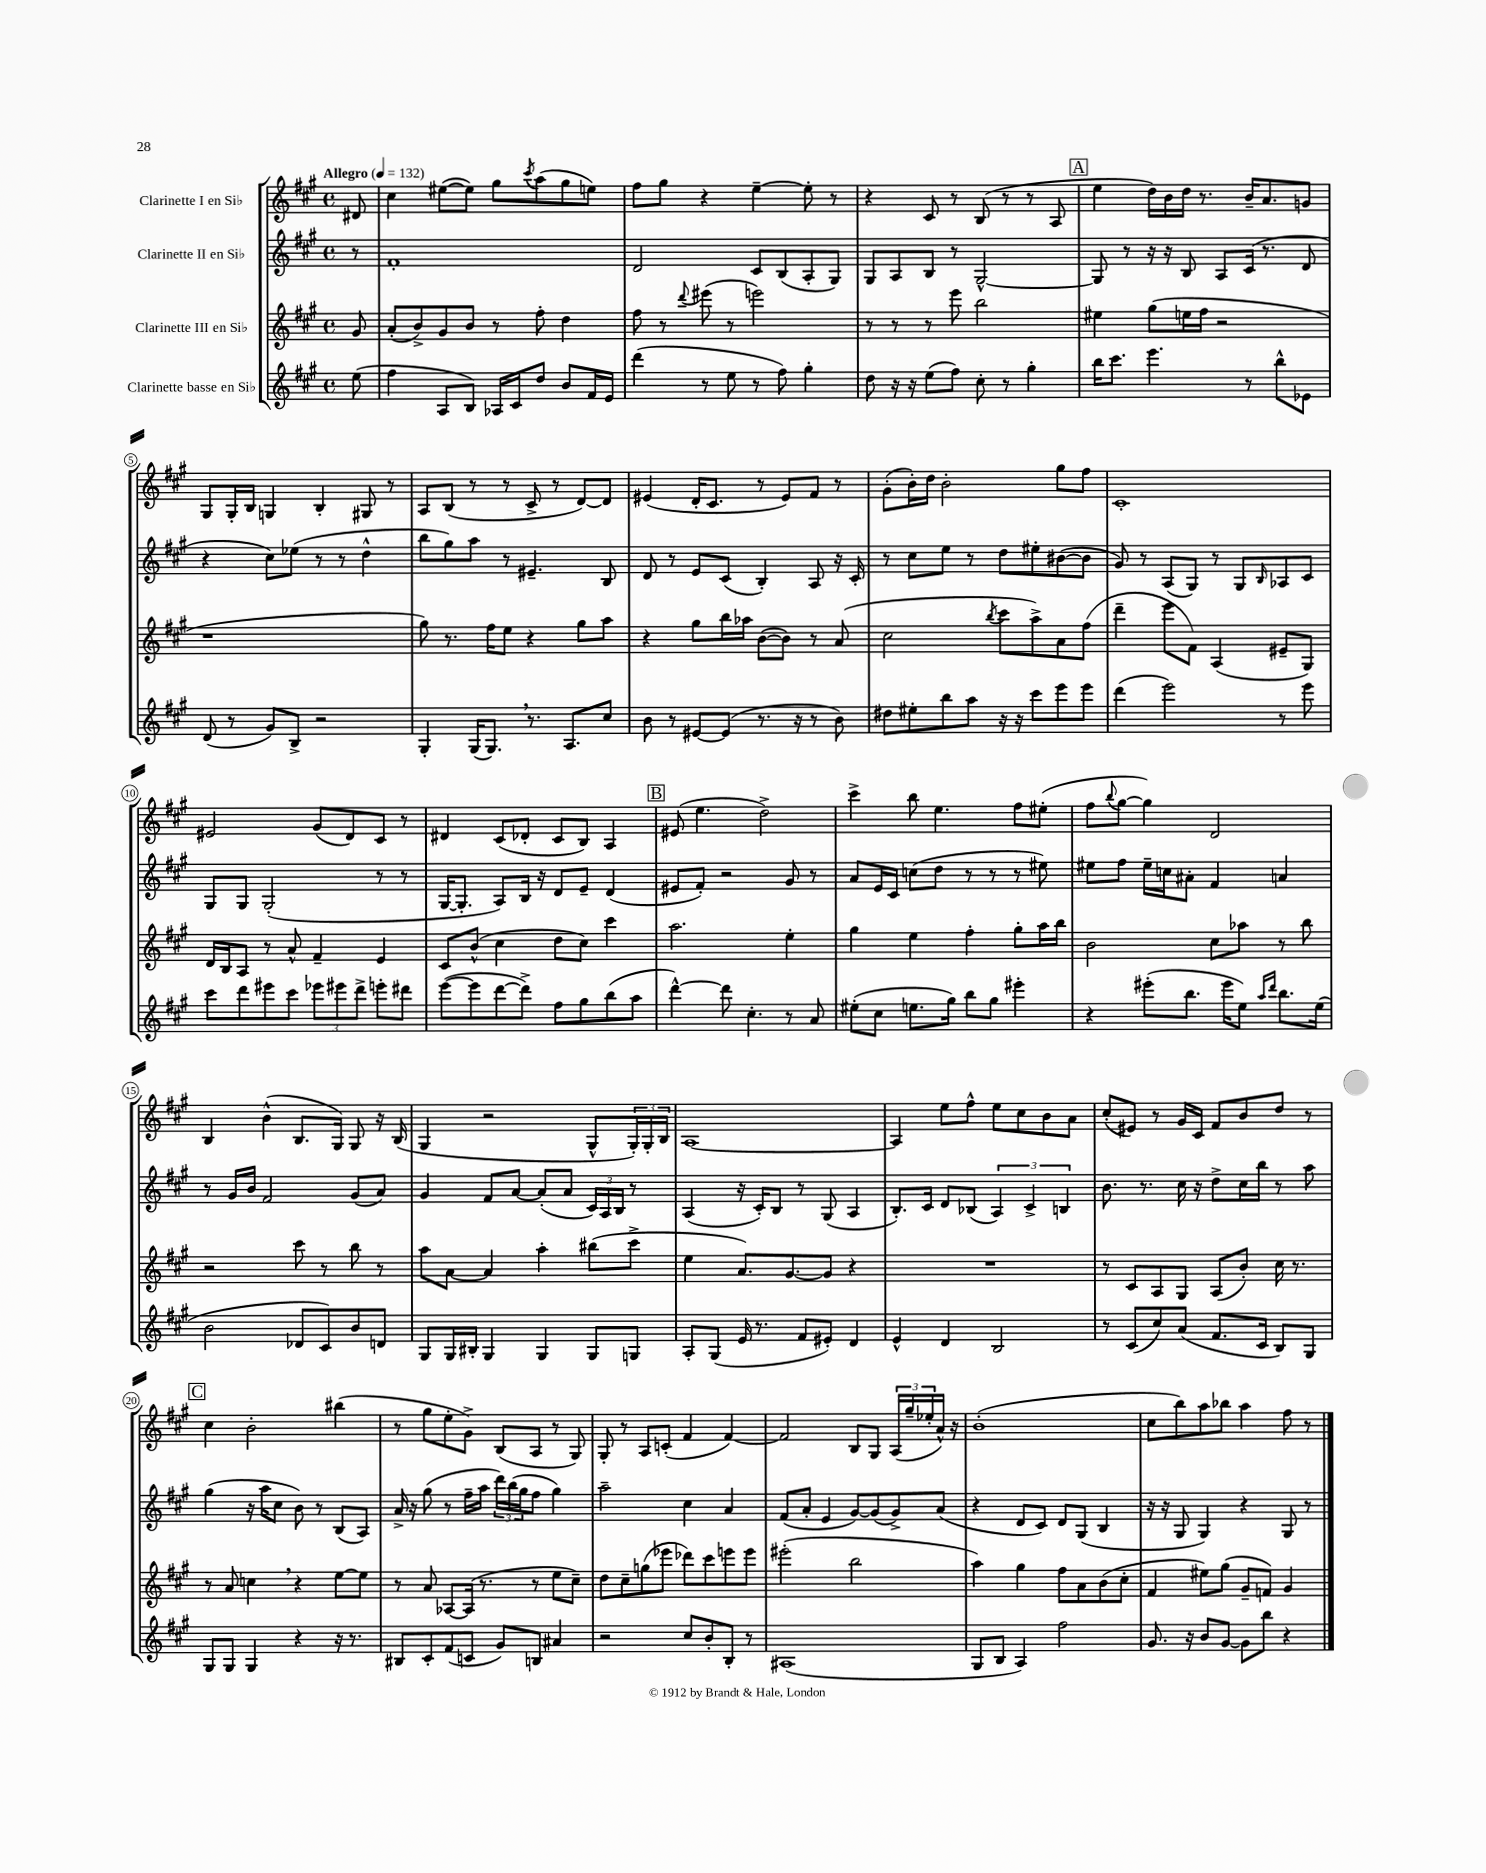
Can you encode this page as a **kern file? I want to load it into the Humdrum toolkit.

**kern	**kern	**kern	**kern
*staff4	*staff3	*staff2	*staff1
*clefG2	*clefG2	*clefG2	*clefG2
*k[f#c#g#]	*k[f#c#g#]	*k[f#c#g#]	*k[f#c#g#]
*M4/4	*M4/4	*M4/4	*M4/4
*met(c)	*met(c)	*met(c)	*met(c)
*MM132	*MM132	*MM132	*MM132
(8ee\	8g#/	8r	8d#/
=	=	=	=
4ff#\	(8a'/L	1f#'	4cc#\
.	8b^/)	.	.
8A/L	8g#/	.	([8ee#\L
8B/J)	8b/J	.	8ee#\]J)
16A-/LL	8r	.	8gg#\L
16c#/J	.	.	.
.	.	.	8qccc#/
8dd/J	8ff#'\	.	(8aa\
8b/L	4dd\	.	8gg#\
16f#/L	.	.	8ee\J)
16e/JJ	.	.	.
=	=	=	=
(4ddd\	8ff#\	2d/	8ff#\L
.	8r	.	8gg#\J
.	8qqddd/	.	.
8r	(8eee#\	.	4r
8ee\	8r	.	.
8r	2eee\)	8c#/L	[4ee~\
8ff#\)	.	(8B/	.
4gg#'\	.	8A'/	8ee'\]
.	.	8G#/J)	8r
=	=	=	=
8dd\	8r	8G#/L	4r
16r	8r	8A/	.
16r	.	.	.
(8ee\L	8r	8B/J	8c#/
8ff#\J)	8eee\	8r	8r
8cc#'\	2bb\	[2G#^^/	(8B/
8r	.	.	8r
4gg#'\	.	.	8r
.	.	.	8A/
=	=	=	=
16bb\LK	4ee#\	8G#/]	4ee\
8.ccc#\J	.	.	.
.	.	8r	.
4.eee\	(8gg#\L	16r	16dd\LL)
.	.	16r	16b\
.	16ee\L	8B/	16dd\JJ
.	16ff#\JJ	.	8.r
.	2r	8A/L	.
8r	.	(16c#/Jk	16b~/LK
.	.	8.r	8.a/
8bb^^\L	.	.	.
8e-\J	.	8d/	8g/J
=	=	=	=
(8d/	1r	4r	8G#/L
8r	.	.	16G#'/L
.	.	.	16B/JJ
8g#/L)	.	8cc#\L)	4G/
8B^/J	.	(8ee-\J	.
2r	.	8r	4B'/
.	.	8r	.
.	.	4dd^^\	8G#/
.	.	.	8r
=	=	=	=
4G#'/	8gg#\)	8bb\L	8A/L
.	8.r	8gg#\)	(8B/J
(16G#/LK	.	8aa\J	8r
8.G#/J)	16ff#\LK	.	.
.	8ee\J	8r	8r
8.r	4r	4.e#~/	8c#^/
.	.	.	8r
8.A/L	.	.	.
.	8gg#\L	.	[8d/L)
8cc#/J	8aa\J	8B/	8d/]J
=	=	=	=
8b\	4r	8d/	(4e#/
8r	.	8r	.
[8e#/L	8gg#\L	8e/L	16d'/LK
.	.	.	8.c#/J
(8e#/]J	16bb\L	(8c#/J	.
.	16aa-\JJ	.	.
8.r	([8b\L	4B'/)	8r
.	8b\]J)	.	8e#/L)
16r	.	.	.
8r	8r	8A/	8f#/J
8b\)	(8a/	16r	8r
.	.	16c#'/	.
=	=	=	=
8dd#\L	2cc#\	8r	(8g#'\L
8ee#'\	.	8cc#\L	16b'\L)
.	.	.	16dd\JJ
8bb\	.	8ee\J	2b'\
8aa\J	.	8r	.
.	8qbb/	.	.
16r	8ccc#\L	8dd\L	.
16r	.	.	.
8ccc#\L	8aa^\)	8ee#'\	.
8eee\	8a\	([8b#\	8gg#\L
8eee\J	(8ff#\J	8b#\]J	8ff#\J
=	=	=	=
(4ddd\	4ddd~\	8g#/)	1c#'
.	.	8r	.
2eee\)	8eee\L	(8A/L	.
.	8f#\J)	8G#/J)	.
.	(4A/	8r	.
.	.	8G#/L	.
.	.	16qqB/	.
8r	8e#~/L	8A-/	.
8eee\	8G#/J)	8c#/J	.
=	=	=	=
8ccc#\L	16d/LL	8G#/L	2e#/
.	16B/J	.	.
8ddd\	8A/J	8G#/J	.
8eee#\	8r	(2G#'/	.
8ccc#\J	8a^^/	.	.
12eee-\L	4f#~/	.	(8g#/L
12eee#\	.	.	.
.	.	.	8d/)
12ddd^\J	.	.	.
8eee'\L	4e/	8r	8c#/J
8ddd#\J	.	8r	8r
=	=	=	=
([8eee\L	8c#/L	[16G#/LK	4d#/
.	.	8.G#'/]J	.
8eee\]	(8b^^/J	.	.
[8ddd\	4cc#\	8A/L)	(8c#/L
8ddd^\]J)	.	16B/Jk	8d-'/J
.	.	16r	.
8ff#\L	8dd\L	8d/L	8c#/L
8gg#\	8cc#\J)	8e~/J	8B/J)
(8bb\	4ccc#\	(4d/	4A/
8aa\J	.	.	.
=	=	=	=
[4ddd^^\)	2.aa\	8e#/L	(8e#/
.	.	8f#'/J)	4.ee\
8ddd\]	.	2r	.
4.cc#'\	.	.	.
.	.	.	2dd^\)
8r	4ee'\	8g#/	.
8a/	.	8r	.
=	=	=	=
(8ee#'\L	4gg#\	8a/L	4ccc#^\
8cc#\J	.	16e/L	.
.	.	16c#/JJ	.
8.ee\L	4ee\	(8cc\L	8bb\
.	.	8dd\J	4.ee\
16gg#\Jk)	.	.	.
8bb\L	4ff#'\	8r	.
8gg#\J	.	8r	.
4eee#'\	8gg#'\L	8r	8ff#\L
.	16aa\L	8ee#\)	(8ee#'\J
.	16bb\JJ	.	.
=	=	=	=
4r	2b\	8ee#\L	8ff#\L
.	.	.	8qqbb/
.	.	8ff#\J	[8gg#\J
(8eee#'\L	.	16ee#~\LL	4gg#\])
.	.	16cc\J	.
8.bb\J	.	8a#'\J	.
.	8cc#\L	4f#/	2d/
16eee#\LK	.	.	.
8ee\J)	8aa-\J	.	.
16qqaa/LL	.	.	.
16qqddd/JJ	.	.	.
8.bb\L	8r	4a/	.
.	8bb\	.	.
(16ee\Jk	.	.	.
=	=	=	=
2b\	2r	8r	4B/
.	.	16g#/LL	.
.	.	16b/JJ	.
.	.	2f#/	(4b^^\
8d-/L	8ccc#\	.	8.B/L
8c#/)	8r	.	.
.	.	.	16G#/Jk)
8b/	8bb\	(8g#/L	8G#/
8d/J	8r	8a/J)	16r
.	.	.	(16B/
=	=	=	=
8G#/L	8aa\L	4g#/	4G#/
16G#/L	[8a\J	.	.
16B#'/JJ	.	.	.
4G#/	4a/]	8f#/L	2r
.	.	[8a/J	.
4G#/	4aa'\	(8a'/]L	.
.	.	8a/J	.
8G#/L	(8bb#\L	24c#/LL)	8G#^^/L
.	.	24A/	.
.	.	24B/JJ	.
8G/J	8ccc#^\J	8r	24G#'/L)
.	.	.	24G#'/
.	.	.	24B/JJ
=	=	=	=
8A'/L	4ee\	(4A/	[1A
(8G#/J	.	.	.
16e/	8.a/L)	16r	.
8.r	.	16c#'/LK)	.
.	.	8B/J	.
.	[8.g#/	.	.
8f#/L	.	8r	.
8e#'/J)	8g#/]J	(8G#/	.
4d/	4r	4A/	.
=	=	=	=
4e^^/	1r	8.B'/L)	4A/]
.	.	16c#/Jk	.
4d/	.	8d/L	8ee\L
.	.	(8B-/J	8ff#^^\J
2B/	.	6A/)	8ee\L
.	.	.	8cc#\
.	.	6c#^/	.
.	.	.	8b\
.	.	6B/	.
.	.	.	8a\J
=	=	=	=
8r	8r	8.b\	(8cc#'/L
(8c#/L	8c#/L	.	8e#/J)
.	.	8.r	.
8cc#/)	8A/	.	8r
(8a/J	8G#/J	16cc#\	16g#/LL
.	.	16r	16c#/JJ
8.f#/L	(8A/L	8dd^\L	8f#/L
.	8b'/J)	16cc#\L	8b/
16c#/Jk	.	16bb\JJ	.
8B/L)	16cc#\	8r	8dd/J
.	8.r	.	.
8G#/J	.	8aa\	8r
=	=	=	=
8G#/L	8r	(4gg#\	4cc#\
8G#/J	8a/	.	.
4G#/	4cc\	16r	2b'\
.	.	16aa\LK	.
.	.	8cc#\J	.
4r	4r	8b\)	.
.	.	8r	.
16r	[8ee\L	(8B/L	(4bb#\
8.r	.	.	.
.	8ee\]J	8A/J)	.
=	=	=	=
8B#/L	8r	16a^/	8r
.	.	16r	.
8c#'/	8a/	(8gg#\	8gg#\L
(8f#/	[8A-/L	8r	8ee'\
8c/J	(16A-/]Jk	16ff#~\LL	8g#^\J)
.	8.r	16aa\JJ	.
8g#/L)	.	24ddd\LL)	(8B/L
.	.	(24bb\	.
.	.	24gg#\J	.
8B/J	8r	8ff#\J	8A/J
4a#/	8ee\L	4gg#\)	8r
.	8cc#~\J)	.	8G#/)
=	=	=	=
2r	8dd\L	2aa~\	8G#'/
.	8cc#~\	.	8r
.	(8gg\	.	8A/L
.	8eee-\J	.	(8c'/J
8cc#/L	8ddd-\L)	4cc#\	4f#/
8b'/	8ccc#\	.	.
8B'/J	8eee\	4a/	[4f#/)
8r	8eee\J	.	.
=	=	=	=
(1A#	(2eee#'\	(8f#/L	2f#/]
.	.	8a'/J	.
.	.	4e/	.
.	2bb\	[8g#/L)	8B/L
.	.	(8g#/]	8G#/J
.	.	8g#^/)	(24A/LL
.	.	.	24gg#~/
.	.	.	24ee-'/
.	.	(8a/J	16a^^/JJ)
.	.	.	16r
=	=	=	=
8G#/L	4aa\)	4r	(1b'
8B/J	.	.	.
4A/)	4gg#\	8d/L	.
.	.	8c#/J)	.
2ff#\	8ff#\L	8d/L	.
.	8a\	(8G#/J	.
.	(8b\	4B/	.
.	8cc#'\J	.	.
=	=	=	=
8.g#/	4f#/	16r	8cc#\L
.	.	16r	.
.	.	8G#/	8bb\)
16r	.	.	.
8b/L	8ee#\L)	4G#/)	8aa\
[8g#/J	(8gg#\J	.	8bb-\J
8g#\]L	8g#~/L	4r	4aa\
8bb\J	8f/J)	.	.
4r	4g#/	8G#/	8ff#\
.	.	8r	8r
==	==	==	==
*-	*-	*-	*-
